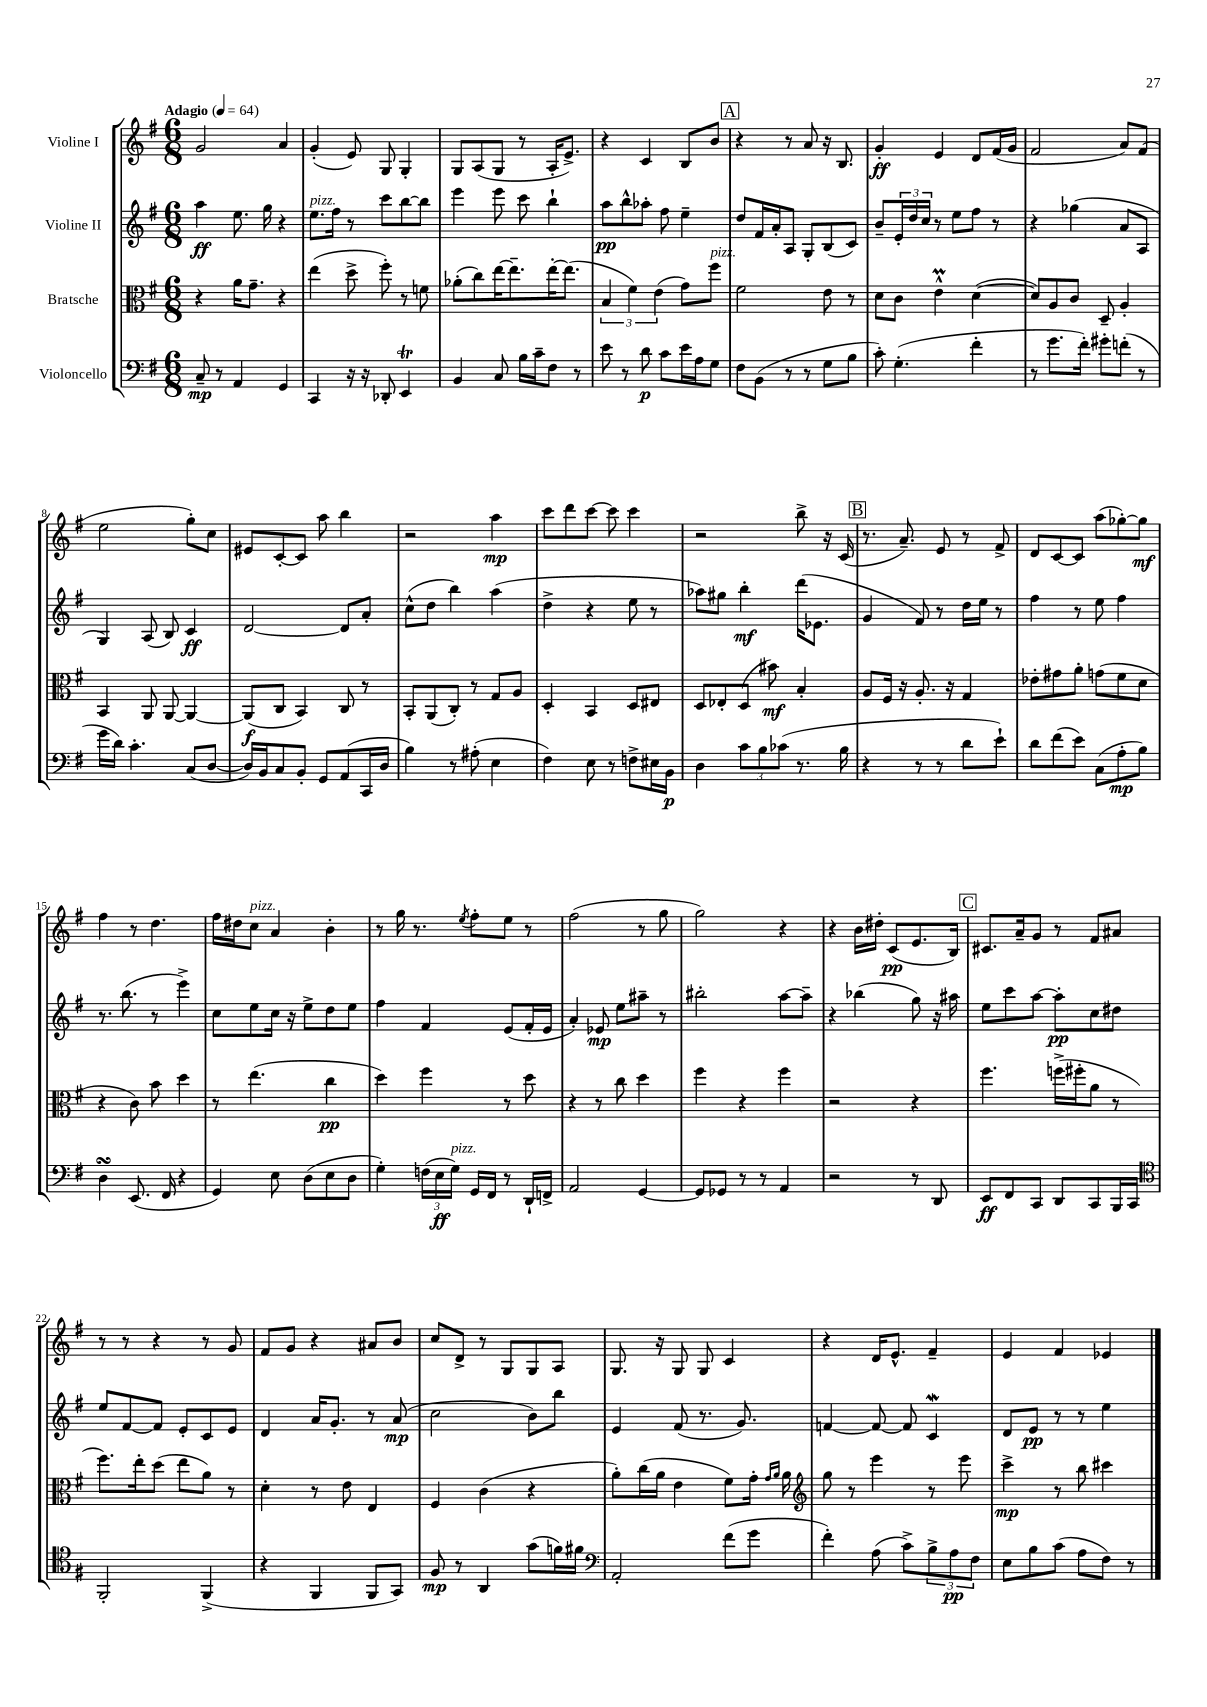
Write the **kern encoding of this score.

**kern	**kern	**kern	**kern
*staff4	*staff3	*staff2	*staff1
*clefF4	*clefC3	*clefG2	*clefG2
*k[f#]	*k[f#]	*k[f#]	*k[f#]
*M6/8	*M6/8	*M6/8	*M6/8
*MM64	*MM64	*MM64	*MM64
8C~	4r	4aa	2g
8r	.	.	.
4AA	16a	8.ee	.
.	8.g~	.	.
.	.	16gg	.
4GG	4r	4r	4a
=	=	=	=
4CC	(4ee	8.ee	(4g'
.	.	16ff#	.
16r	8dd^	8r	8e)
16r	.	.	.
8DD-'	8ff#')	8ccc	8G
4EE	8r	[8bb	4G'
.	8f	8bb]	.
=	=	=	=
4BB	(8a-'	4eee	8G
.	8cc)	.	(8A
8C	[16ee	8eee	8G
.	8.ee~]	.	.
16B	.	8ccc	8r
16c~	.	.	.
8F#	[16ee'	4bb`	16A'
.	(8.ee]	.	8.e^)
8r	.	.	.
=	=	=	=
8e	6B	8aa	4r
8r	.	8bb^^	.
.	6f#)	.	.
8d	.	8aa-'	4c
.	(6e	.	.
8c	.	8ff#	.
16e	8g)	4ee~	8B
16A	.	.	.
8G	8ff#	.	8b
=	=	=	=
8F#	2f#	8dd	4r
(8BB	.	16f#	.
.	.	16a'	.
8r	.	8A	8r
8r	.	8G'	8a
8G	8e	(8B	16r
.	.	.	8.B
8B	8r	8c)	.
=	=	=	=
8c')	8d	8b~	4g'
(4.G'	8c	24e'	.
.	.	24dd	.
.	.	24cc	.
.	4e^^	8r	4e
.	.	8ee	.
4f#'	([4d	8ff#	8d
.	.	8r	(16f#
.	.	.	16g
=	=	=	=
8r	8d])	4r	2f#
8.g	8A	.	.
.	8c	(4gg-	.
16f#')	.	.	.
8g#'	8D~	.	.
(8f'	4A'	8a	8a)
8r	.	8A	(8f#
=	=	=	=
16g	4BB	4G)	2ee
16d)	.	.	.
4.c'	.	.	.
.	8AA	(8A	.
.	[8AA	8B)	.
(8C	4AA_	4c	8gg')
[8D	.	.	8cc
=	=	=	=
16D])	(8AA]	[2d	8e#
16BB	.	.	.
8C	8C	.	[8c'
8BB'	4BB)	.	8c]
8GG	.	.	8aa
(8AA	8C	8d]	4bb
16CC	8r	8a'	.
16D	.	.	.
=	=	=	=
4B)	8BB'	(8cc^^	2r
.	(8AA	8dd	.
8r	8C')	4bb)	.
(8A#'	8r	.	.
4E	8G	(4aa	4aa
.	8A	.	.
=	=	=	=
4F#)	4D'	4dd^	8ccc
.	.	.	8ddd
8E	4BB	4r	[8ccc
8r	.	.	8ccc]
8F^	8D	8ee	4ccc
16E#	8E#	8r	.
16BB	.	.	.
=	=	=	=
4D	8D	8aa-)	2r
.	8E-'	8gg#	.
12c	(8D	4bb'	.
12B	.	.	.
.	8b#)	.	.
(12c-	.	.	.
8.r	4B'	(16ddd	8bb^
.	.	8.e-	.
.	.	.	16r
16B	.	.	(16c
=	=	=	=
4r	8A	4g	8.r
.	16F#	.	.
.	16r	.	8.a~)
8r	8.A'	8f#)	.
8r	.	8r	8e
.	16r	.	.
8d	4G	16dd	8r
.	.	16ee	.
8e`)	.	8r	8f#^
=	=	=	=
8d	8e-'	4ff#	8d
(8f#	8g#	.	[8c
8e)	8a'	8r	8c]
(8C	(8g	8ee	(8aa
8A'	8f#	4ff#	[8gg-')
8B)	8d	.	8gg-]
=	=	=	=
4D	4r	8.r	4ff#
.	.	(8.bb	.
(8.EE	8c)	.	8r
.	8b	8r	4.dd
16FF#	.	.	.
4r	4dd	4eee^)	.
=	=	=	=
4GG)	8r	8cc	16ff#
.	.	.	16dd#
.	(4.ee	8ee	8cc
8E	.	16cc	4a
.	.	16r	.
(8D	.	8ee^	.
8E	4cc	8dd	4b'
8D	.	8ee	.
=	=	=	=
4G')	4dd)	4ff#	8r
.	.	.	16gg
.	.	.	8.r
(24F	4ff#	4f#	.
24E	.	.	.
24G)	.	.	.
.	.	.	8qee
16GG	.	.	8ff#'
16FF#	.	.	.
8r	8r	(8e	8ee
16DD`	8dd	16f#'	8r
16FF^	.	16e	.
=	=	=	=
2AA	4r	4a')	(2ff#
.	8r	8e-	.
.	8cc	8ee	.
[4GG	4dd	8aa#~	8r
.	.	8r	8gg
=	=	=	=
8GG]	4ff#	2bb#'	2gg)
8GG-	.	.	.
8r	4r	.	.
8r	.	.	.
4AA	4ff#	[8aa	4r
.	.	8aa~]	.
=	=	=	=
2r	2r	4r	4r
.	.	(4bb-	16b
.	.	.	16dd#'
.	.	.	(8c
8r	4r	8gg)	8.e
8DD	.	16r	.
.	.	16aa#	16B)
=	=	=	=
8EE	4.ff#	8ee	8.c#
8FF#	.	8ccc	.
.	.	.	16a~
8CC	.	[8aa	8g
8DD	(16ff^	8aa']	8r
.	16ff#'	.	.
8CC	8a	8cc	8f#
16BBB	8r	8dd#	8a#
16CC	.	.	.
=	=	=	=
*clefC4	*	*	*
2FF#'	8.ff#)	8ee	8r
.	.	[8f#	8r
.	16ee'	.	.
.	(8dd	8f#]	4r
.	8ee	8e'	.
(4FF#^	8a)	8c	8r
.	8r	8e	8g
=	=	=	=
4r	4d'	4d	8f#
.	.	.	8g
4FF#	8r	16a	4r
.	.	8.g'	.
.	8e	.	.
8FF#	4E	8r	8a#
8GG)	.	(8a	8b
=	=	=	=
8F#	4F#	2cc	8cc
8r	.	.	8d^
4AA	(4c	.	8r
.	.	.	8G
(8g	4r	8b)	8G
16f)	.	8bb	8A
16f#	.	.	.
=	=	=	=
*clefF4	*	*	*
2AA'	8a')	4e	8.G
.	(16cc	.	.
.	16a	.	16r
.	4e	(8f#	8G
.	.	8.r	8G
(8f#	8f#)	.	4c
.	.	8.g)	.
8g	16g'	.	.
.	16qqg	.	.
.	16qqa	.	.
.	16a	.	.
=	=	=	=
*	*clefG2	*	*
4f#')	8gg	[4f	4r
.	8r	.	.
(8A	4eee	8f_	16d
.	.	.	8.e^^
8c^)	.	8f]	.
12B^	8r	4c	4f#~
12A	.	.	.
.	8eee	.	.
12F#	.	.	.
=	=	=	=
8E	4ccc^	8d	4e
8B	.	8e	.
(8c	8r	8r	4f#
8A	8bb	8r	.
8F#)	4ccc#	4ee	4e-
8r	.	.	.
==	==	==	==
*-	*-	*-	*-
